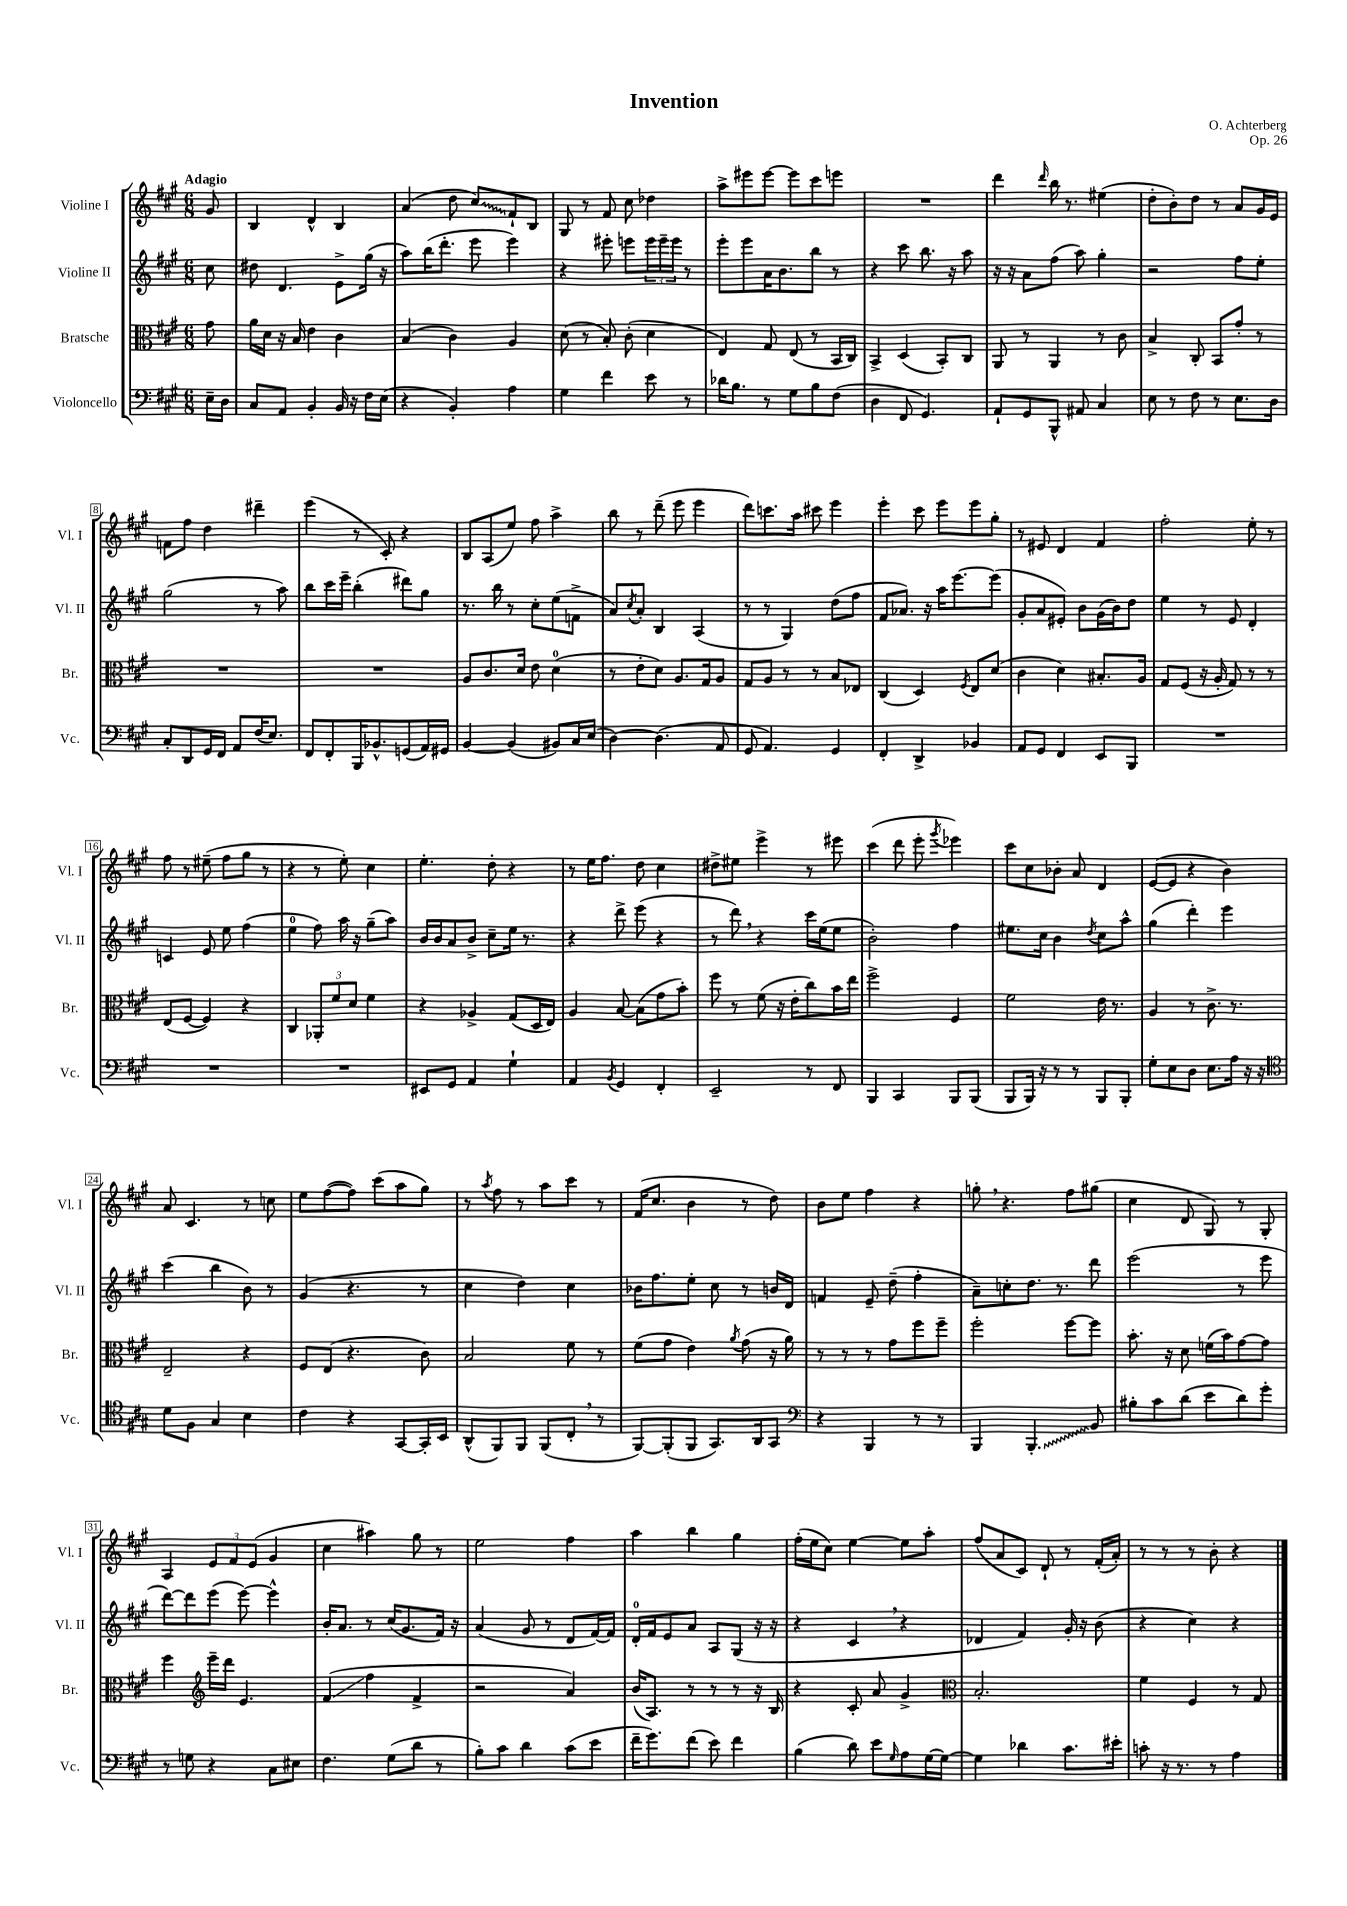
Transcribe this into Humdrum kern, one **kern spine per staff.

**kern	**kern	**kern	**kern
*staff4	*staff3	*staff2	*staff1
*clefF4	*clefC3	*clefG2	*clefG2
*k[f#c#g#]	*k[f#c#g#]	*k[f#c#g#]	*k[f#c#g#]
*M6/8	*M6/8	*M6/8	*M6/8
16E~	8g#	8cc#	8g#
16D	.	.	.
=	=	=	=
8C#	16a	8dd#	4B
.	16d	.	.
8AA	16r	4.d	.
.	16B	.	.
4BB'	4e	.	4d^^
16BB	4c#	8e^	4B
16r	.	.	.
16F#	.	(16gg#	.
(16E	.	16r	.
=	=	=	=
4r	(4B	8aa)	(4a
.	.	(16bb	.
.	.	8.ddd'	.
4BB')	4c#)	.	8dd
.	.	8eee	8cc#)
4A	4A	4eee)	8f#`
.	.	.	8B
=	=	=	=
4G#	(8d	4r	8G#
.	8r	.	8r
4f#	8B')	8eee#'	8f#
.	(8c#'	8eee	8cc#
8e	4d	24eee	4dd-
.	.	24eee~	.
.	.	24eee	.
8r	.	8r	.
=	=	=	=
16d-	4E)	8eee'	8aa^
8.B	.	.	.
.	.	8eee	8eee#
8r	8G#	16a	[8eee#
.	.	8.b	.
8G#	(8E	.	8eee#]
8B	8r	8bb	8ccc#
(8F#	16BB	8r	8eee
.	16C#)	.	.
=	=	=	=
4D	4BB^	4r	2.r
8FF#	(4D	8ccc#	.
4.GG#)	.	8.bb	.
.	8BB')	.	.
.	.	16r	.
.	8C#	8aa	.
=	=	=	=
8AA`	8AA	16r	4ddd
.	.	16r	.
8GG#	8r	8a	.
.	.	.	16qqddd
8BBB^^	4AA	(8ff#	16bb
.	.	.	8.r
8AA#	.	8aa)	.
4C#	8r	4gg#'	(4ee#
.	8c#	.	.
=	=	=	=
8E	4B^	2r	8dd'
8r	.	.	8b')
8F#	8C#'	.	8dd
8r	8BB	.	8r
8.E	8g#'	8ff#	8a
.	8r	8ee'	16g#
16D	.	.	16e
=	=	=	=
8C#'	2.r	(2gg#	8f
8DD	.	.	8ff#
16GG#	.	.	4dd
16FF#	.	.	.
8AA	.	.	.
(16F#	.	8r	4ddd#~
8.E)	.	.	.
.	.	8aa)	.
=	=	=	=
8FF#	2.r	8bb	(4eee
8FF#'	.	16ccc#	.
.	.	16eee~	.
16BBB	.	(4bb'	8r
8.BB-^^	.	.	.
.	.	.	8c#')
(8GG	.	8ddd#)	4r
16AA)	.	8gg#	.
16GG#	.	.	.
=	=	=	=
[4BB	8A	8.r	8B
.	8.c#	.	(8A
.	.	16bb	.
(4BB]	.	8r	8ee)
.	16d	.	.
.	8e	8cc#'	8ff#
8BB#)	(4d	(8ee	4aa^
16C#	.	8f^	.
(16E	.	.	.
=	=	=	=
[4D)	8r	8a)	8bb
.	.	8qcc#	.
.	8e'	8a'	8r
(4.D]	8d)	4B	(8ddd~
.	8.A	.	8eee
.	.	(4A	4eee
.	16G#	.	.
8AA	8A	.	.
=	=	=	=
8GG#	8G#	8r	8ddd)
4.AA)	8A	8r	8.ccc
.	8r	4G#)	.
.	.	.	16aa
.	8r	.	8ccc#
4GG#	8B	(8dd	4eee
.	8E-	8ff#	.
=	=	=	=
4FF#'	(4C#	8f#	4eee'
.	.	8.a-)	.
4DD^	4D)	.	8ccc#
.	.	16r	.
.	.	16aa	8eee
.	.	[8.eee	.
.	8qF#	.	.
4BB-	8E	.	8eee
.	(8d	(8eee]	8gg#'
=	=	=	=
8AA	4c#	8g#'	8r
8GG#	.	8a	8e#
4FF#	4d)	8e#')	4d
.	.	8b	.
8EE	8.B#'	(16g#	4f#
.	.	16b)	.
8BBB	.	8dd	.
.	16A	.	.
=	=	=	=
2.r	8G#	4ee	2ff#'
.	(8F#	.	.
.	16r	8r	.
.	16A'	.	.
.	8G#)	8e	.
.	8r	4d'	8ee'
.	8r	.	8r
=	=	=	=
2.r	(8E	4c	8ff#
.	[8F#	.	8r
.	4F#])	8e	(8ee#~
.	.	8ee	8ff#
.	4r	(4ff#	8gg#
.	.	.	8r
=	=	=	=
2.r	4C#	4ee	4r
.	12AA-'	8ff#)	8r
.	12f#	.	.
.	.	16aa	8ee')
.	12d	.	.
.	.	16r	.
.	4f#	(8gg#~	4cc#
.	.	8aa)	.
=	=	=	=
8EE#	4r	16b	4.ee'
.	.	16b	.
8GG#	.	8a	.
4AA	4A-^	8b^	.
.	.	8cc#~	8dd'
4G#`	(8G#	16ee	4r
.	.	8.r	.
.	16D	.	.
.	16E)	.	.
=	=	=	=
4AA	4A	4r	8r
.	.	.	16ee
.	.	.	8.ff#
8qBB	.	.	.
4GG#	[8B	8ddd^	.
.	(8B]	(8eee	8dd
4FF#'	8g#	4r	4cc#
.	8b')	.	.
=	=	=	=
2EE~	8ff#	8r	8dd#^
.	8r	8ddd)	8ee#
.	(8f#	4r	4eee^
.	16r	.	.
.	16e'	.	.
8r	8cc#)	16ccc#	8r
.	.	(16ee	.
8FF#	16b	8ee	8eee#
.	16ee	.	.
=	=	=	=
4BBB	2ff#^	2b')	(4ccc#
4CC#	.	.	8ddd
.	.	.	8eee'
.	.	.	8qggg#
8BBB	4F#	4ff#	4eee-)
(8BBB	.	.	.
=	=	=	=
8BBB	2f#	8.ee#	8ccc#
16BBB)	.	.	8cc#
16r	.	16cc#	.
8r	.	4b	8b-'
8r	.	.	8a
.	.	8qdd	.
8BBB	16e	8cc#	4d
.	8.r	.	.
8BBB'	.	8aa^^	.
=	=	=	=
8G#'	4A	(4gg#	([8e
8E	.	.	8e]
8D	8r	4ddd')	4r
8.E	8.c#^	.	.
.	.	4eee	4b)
16A	8.r	.	.
16r	.	.	.
16r	.	.	.
=	=	=	=
*clefC4	*	*	*
8d	2E~	(4ccc#	8a
8F#	.	.	4.c#
4G#	.	4bb	.
4B	4r	8b)	8r
.	.	8r	8cc
=	=	=	=
4c#	8F#	(4g#	8ee
.	(8E	.	([8ff#
4r	4.r	4.r	8ff#])
.	.	.	(8ccc#
[8GG#	.	.	8aa
16GG#']	8c#)	8r	8gg#)
16BB	.	.	.
=	=	=	=
(8AA^^	2B	4cc#	8r
.	.	.	8qaa
8FF#)	.	.	8ff#
8FF#	.	4dd)	8r
(8FF#	.	.	8aa
8C#'	8f#	4cc#	8ccc#
8r	8r	.	8r
=	=	=	=
[8FF#)	(8f#	16b-	(16f#
.	.	8.ff#	8.cc#
(8FF#']	8g#	.	.
8FF#	4e)	8ee'	4b
8.GG#)	.	8cc#	.
.	8qa	.	.
.	(8g#	8r	8r
16AA	.	.	.
8GG#	16r	16b	8dd)
.	16a)	16d	.
=	=	=	=
*clefF4	*	*	*
4r	8r	4f	8b
.	8r	.	8ee
4BBB	8r	8e~	4ff#
.	8g#	(8dd~	.
8r	8ff#	4ff#'	4r
8r	8ff#~	.	.
=	=	=	=
4BBB	2ff#'	8a~)	8gg'
.	.	8cc'	4.r
4.BBB'	.	8.dd	.
.	.	8.r	.
.	[8ff#	.	8ff#
8BB	8ff#]	8ddd	(8gg#
=	=	=	=
8B#'	8.b'	(2eee	4cc#
8c#	.	.	.
.	16r	.	.
(8d	8d	.	8d
8e	(16f	.	8G#)
.	16b)	.	.
8d)	[8g#	8r	8r
8g#'	8g#]	8eee	8G#'
=	=	=	=
8r	4ff#	[8ddd)	4A
8G	.	8ddd]	.
*	*clefG2	*	*
4r	16eee~	(8eee	12e
.	16ddd	.	.
.	.	.	12f#
.	4.e	[8eee)	.
.	.	.	(12e
8C#	.	4eee^^]	4g#
8E#	.	.	.
=	=	=	=
4.F#	(4f#	16b'	4cc#
.	.	8.a	.
.	4ff#	8r	4aa#)
(8G#	.	(16cc#	.
.	.	8.g#	.
8d	4f#^	.	8gg#
8r	.	16f#)	8r
.	.	16r	.
=	=	=	=
8B')	2r	(4a	2ee
8c#	.	.	.
4d	.	8g#	.
.	.	8r	.
(8c#	4a)	8d	4ff#
8e	.	[16f#)	.
.	.	16f#]	.
=	=	=	=
16f#~	(16b	16d'	4aa
8.g#)	8.A)	16f#	.
.	.	8e	.
(8f#	8r	8a	4bb
8e)	8r	8A	.
4f#	8r	(8G#	4gg#
.	16r	16r	.
.	16B	16r	.
=	=	=	=
(4B	4r	4r	(16ff#'
.	.	.	16ee
.	.	.	8cc#)
8d)	8c#'	4c#	[4ee
8e	8a	.	.
16qqG#	.	.	.
8A	4g#^	4r	8ee]
[16G#	.	.	8aa'
16G#_	.	.	.
=	=	=	=
*	*clefC3	*	*
4G#]	2.B'	4d-	(8ff#
.	.	.	8a
4d-	.	4f#)	8c#)
.	.	.	8d`
8.c#	.	16g#'	8r
.	.	16r	.
.	.	(8b	(16f#'
16e#'	.	.	16a')
=	=	=	=
8c'	4f#	4r	8r
16r	.	.	8r
8.r	.	.	.
.	4F#	4cc#)	8r
8r	.	.	8b'
4A	8r	4r	4r
.	8G#	.	.
==	==	==	==
*-	*-	*-	*-
